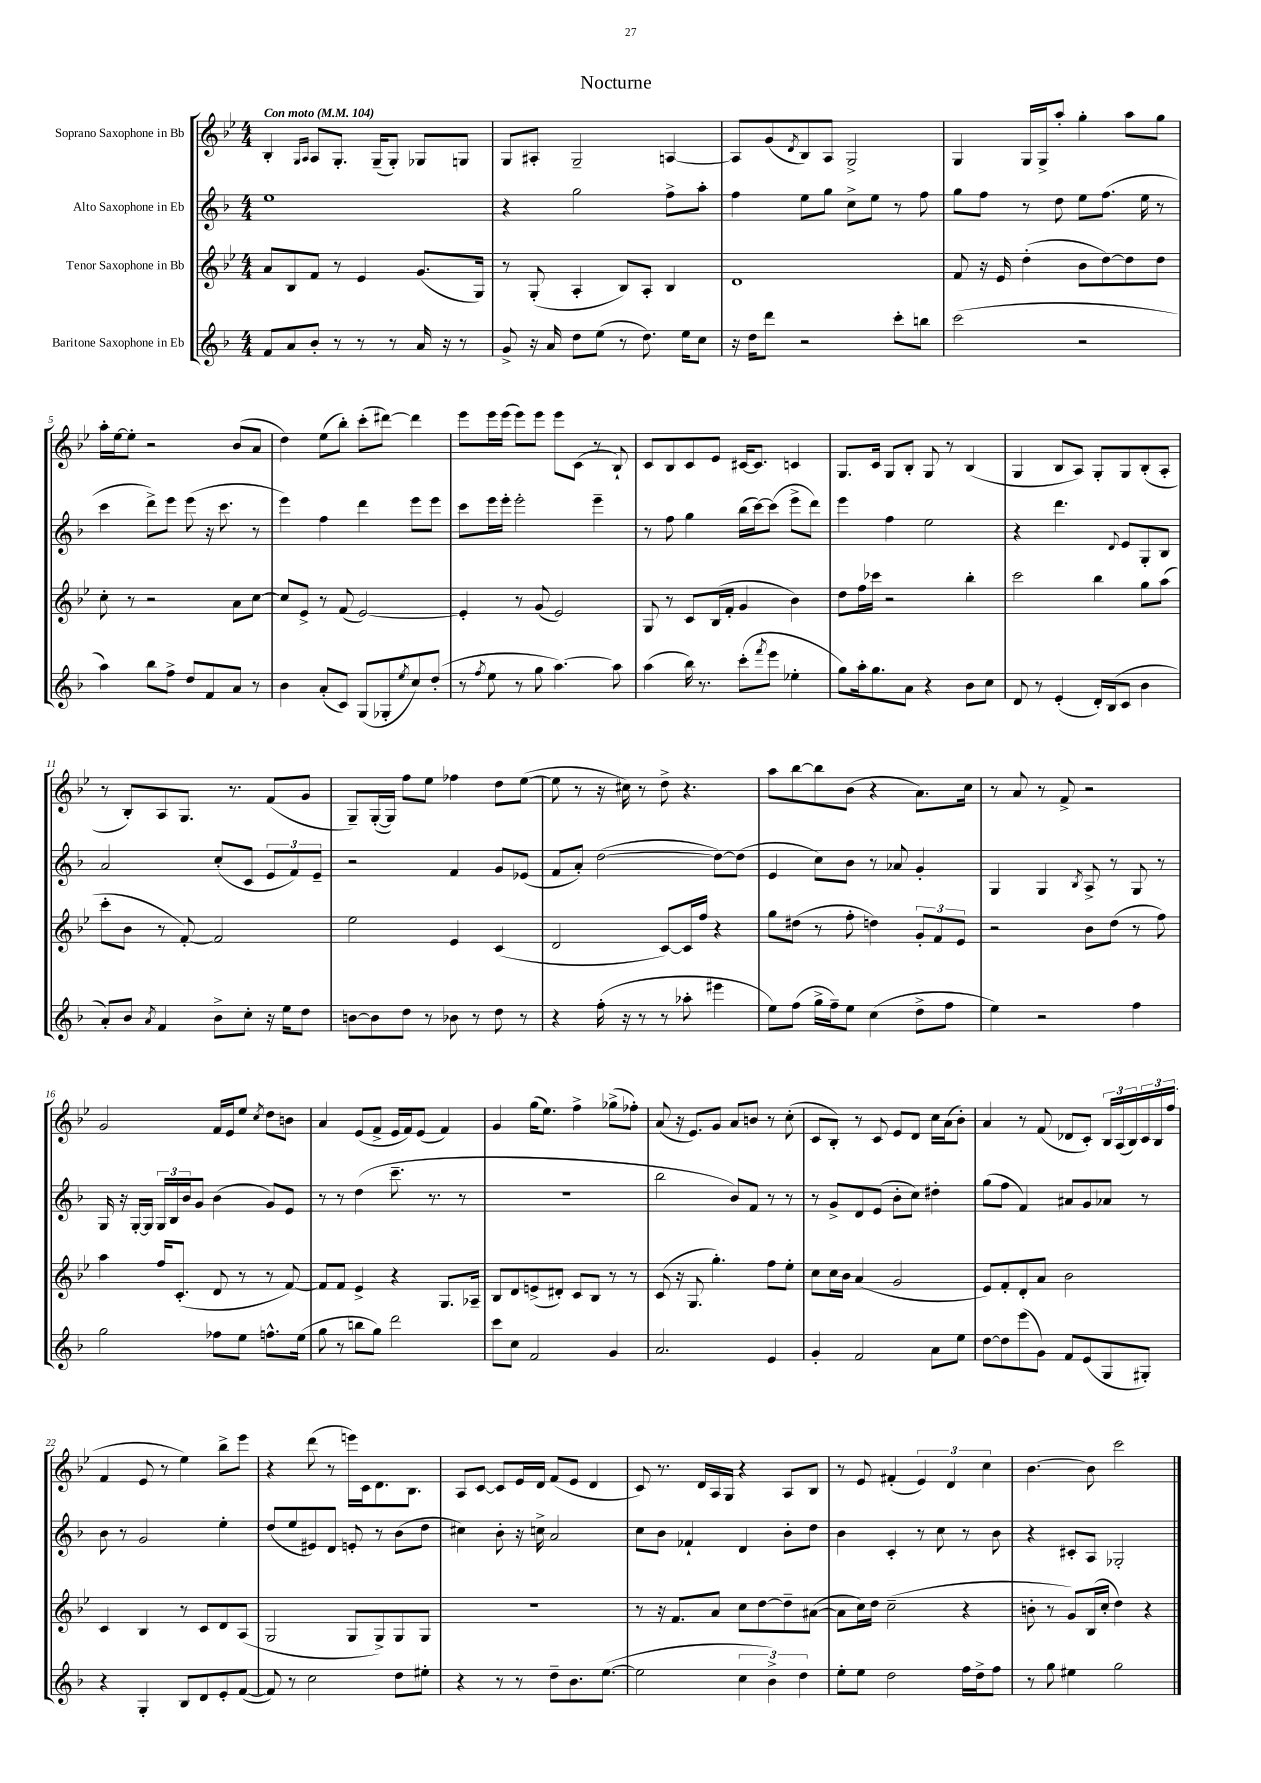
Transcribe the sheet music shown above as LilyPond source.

\header { title = "Nocturne" }
<<
\new StaffGroup <<
\new Staff = "s0" \with { instrumentName = "Soprano Saxophone in Bb" } {
    \clef treble \key bes \major \numericTimeSignature \time 4/4 \tempo "Con moto" 4 = 104
    bes4-. \grace { g16 a16 } a8 g8.-. g16--( g8-.) ges8 g8 |
    g8 ais8-. g2-- a4~ |
    a8 g'8( \acciaccatura { d'8 } bes8) a8 g2-> |
    g4 g16 g16-> a''8-. g''4-. a''8 g''8 |
    a''16-. ees''16~ ees''8-. r2 bes'8( a'8 |
    d''4) ees''8( bes''8-.) c'''8-.( dis'''8~) dis'''4 |
    ees'''8 ees'''16 ees'''16( ees'''8) ees'''8 ees'''8 c'8( r8 bes8-!) |
    c'8 bes8 c'8 ees'8 cis'16~ cis'8. c'4 |
    g8. c'16 g8 bes8-. g8 r8 bes4( |
    g4 bes8 a8) g8-. g8 bes8-.( a8-. |
    r8 bes8-.) a8 g8. r8. f'8( g'8 |
    g8--) g16~-.( g16) f''8 ees''8 fes''4 d''8 ees''8~( |
    ees''8 r8 r16 cis''16) r8 d''8-> r4. |
    a''8 bes''8~ bes''8 bes'8( r4 a'8.) c''16 |
    r8 a'8 r8 f'8-> r2 |
    g'2 f'16 ees'16 ees''8 \acciaccatura { c''8 } d''8 b'8 |
    a'4 ees'8( f'8-> ees'16 f'16) ees'8( f'4) |
    g'4 g''16( ees''8.) f''4-> ges''8->( fes''8-.) |
    a'8( r16 ees'8.) g'8 a'8 b'8 r8 c''8-.( |
    c'8 bes8-.) r8 c'8 ees'8 d'8 c''16 a'16( bes'8-.) |
    a'4 r8 f'8( des'8 c'8-.) \tuplet 3/2 { bes16 a16( bes16) } \tuplet 3/2 { c'16 bes16 f''16( } |
    f'4 ees'8 r8 ees''4) bes''8-> ees'''8 |
    r4 d'''8( r8 e'''16) c'16 d'8. bes8. |
    a8 c'8~ c'8 ees'16 d'16 f'8( ees'8 d'4 |
    c'8) r8. d'16 a16 g16 r4 a8 bes8 |
    r8 ees'8 fis'4-.( \tuplet 3/2 { ees'4) d'4 c''4 } |
    bes'4.~ bes'8 c'''2 \bar "|." |
}
\new Staff = "s1" \with { instrumentName = "Alto Saxophone in Eb" } {
    \clef treble \key f \major \numericTimeSignature \time 4/4
    e''1 |
    r4 g''2 f''8-> a''8-. |
    f''4 e''8 g''8 c''8-> e''8 r8 f''8 |
    g''8 f''8 r8 d''8 e''8 f''8.( e''16 r8 |
    c'''4 d'''8->) e'''8 e'''8( r16 c'''8. r8 |
    e'''4) f''4 d'''4 e'''8 e'''8 |
    c'''8 e'''16 e'''16-. e'''2-. e'''4-- |
    r8 f''8 g''4 bes''16( c'''16~) c'''8( e'''8-> d'''8) |
    e'''4 f''4 e''2 |
    r4 d'''4. \appoggiatura { d'8 } e'8 g8-. bes8 |
    a'2 c''8-.( c'8 \tuplet 3/2 { e'8 f'8) e'8-- } |
    r2 f'4 g'8 ees'8( |
    f'8 a'8-.) d''2~( d''8~) d''8( |
    e'4 c''8) bes'8 r8 aes'8 g'4-. |
    g4 g4 \acciaccatura { bes8 } a8-> r8 g8 r8 |
    g16 r16 g16~-. g16 \tuplet 3/2 { g16 bes16 bes'16 } g'8 bes'4( g'8) e'8 |
    r8 r8 d''4( c'''8.-- r8. r8 |
    R1 |
    bes''2 bes'8) f'8 r8 r8 |
    r8 g'8-> d'8 e'8( bes'8-. c''8) dis''4-. |
    g''8( f''8 f'4) ais'8 g'8 aes'8 r8 |
    bes'8 r8 g'2 e''4-. |
    d''8( e''8 eis'8) d'8 e'8-. r8 bes'8( d''8 |
    cis''4) bes'8-. r16 c''16-> a'2 |
    c''8 bes'8 fes'4-! d'4 bes'8-. d''8 |
    bes'4 c'4-. r8 c''8 r8 bes'8 |
    r4 cis'8-. a8 ges2-. \bar "|." |
}
\new Staff = "s2" \with { instrumentName = "Tenor Saxophone in Bb" } {
    \clef treble \key bes \major \numericTimeSignature \time 4/4
    a'8 bes8 f'8 r8 ees'4 g'8.( g16) |
    r8 g8-.( a4-. bes8) a8-. bes4 |
    d'1 |
    f'8 r16 ees'16 d''4-.( bes'8 d''8~) d''8 d''8 |
    c''8-. r8 r2 a'8 c''8~ |
    c''8 ees'8-> r8 f'8( ees'2~) |
    ees'4-. r8 g'8( ees'2) |
    g8 r8 c'8 bes16( f'16-. g'4 bes'4) |
    d''8 f''16 ces'''16 r2 bes''4-. |
    c'''2 bes''4 g''8 a''8( |
    c'''8-. bes'8 r8 f'8~-.) f'2 |
    ees''2 ees'4 c'4( |
    d'2 c'8~) c'16 f''16 r4 |
    g''8 dis''8( r8 f''8-. d''4) \tuplet 3/2 { g'8-. f'8 ees'8 } |
    r2 bes'8 d''8( r8 f''8) |
    a''4 f''16 c'8.-.( d'8 r8 r8 f'8~) |
    f'8 f'8 ees'4-> r4 g8. aes16-- |
    bes8 d'8 e'8->( dis'8-.) c'8 bes8 r8 r8 |
    c'8( r16 g8. g''4.-.) f''8 ees''8-. |
    c''8 c''16 bes'16 a'4( g'2 |
    ees'8) f'8-. d'8-. a'8 bes'2 |
    c'4 bes4 r8 c'8 d'8 a8( |
    g2 g8 g8->) g8 g8 |
    R1 |
    r8 r16 f'8. a'8 c''8 d''8~ d''8-- ais'8~( |
    ais'8 c''16) d''16 c''2--( r4 |
    b'8-. r8 g'8) bes16( c''16-. d''4) r4 \bar "|." |
}
\new Staff = "s3" \with { instrumentName = "Baritone Saxophone in Eb" } {
    \clef treble \key f \major \numericTimeSignature \time 4/4
    f'8 a'8 bes'8-. r8 r8 r8 a'16 r16 r8 |
    g'8-> r16 a'16 d''8 e''8( r8 d''8.) e''16 c''8 |
    r16 d''16 d'''8 r2 c'''8-. b''8 |
    c'''2( r2 |
    a''4) bes''8 f''8-> d''8 f'8 a'8 r8 |
    bes'4 a'8-.( c'8) g8( ges8-. \acciaccatura { e''8 } c''8) d''8-.( |
    r8 \acciaccatura { f''8 } e''8 r8 g''8 a''4.~) a''8 |
    a''4( bes''16) r8. c'''8-.( \acciaccatura { f'''8 } e'''8 ees''4-. |
    g''8) a''16-. g''8. a'8 r4 bes'8 c''8 |
    d'8 r8 e'4-.( d'16-.) bes16( c'8 bes'4 |
    a'8-.) bes'8 \acciaccatura { a'8 } f'4 bes'8-> c''8-. r16 e''16 d''8 |
    b'8~ b'8 d''8 r8 bes'8 r8 d''8 r8 |
    r4 f''16-.( r16 r8 r8 aes''8-. eis'''4 |
    e''8) f''8( g''16-> f''16--) e''8 c''4( d''8-> f''8 |
    e''4) r2 f''4 |
    g''2 fes''8 e''8 f''8.-^ e''16( |
    g''8 r8 b''8 g''8) d'''2 |
    c'''8 c''8 f'2 g'4 |
    a'2. e'4 |
    g'4-. f'2 a'8 e''8 |
    d''8~ d''8 e'''8( g'8) f'8 e'8( g8 gis8-.) |
    r4 g4-. bes8 d'8 e'8-. f'8~( |
    f'8) r8 c''2 d''8 eis''8-. |
    r4 r8 r8 d''8-- bes'8. e''8.~( |
    e''2 \tuplet 3/2 { c''4 bes'4->) d''4 } |
    e''8-. e''8 d''2 f''16 d''16-> f''8 |
    r8 g''8 eis''4 g''2 \bar "|." |
}
>>
>>
